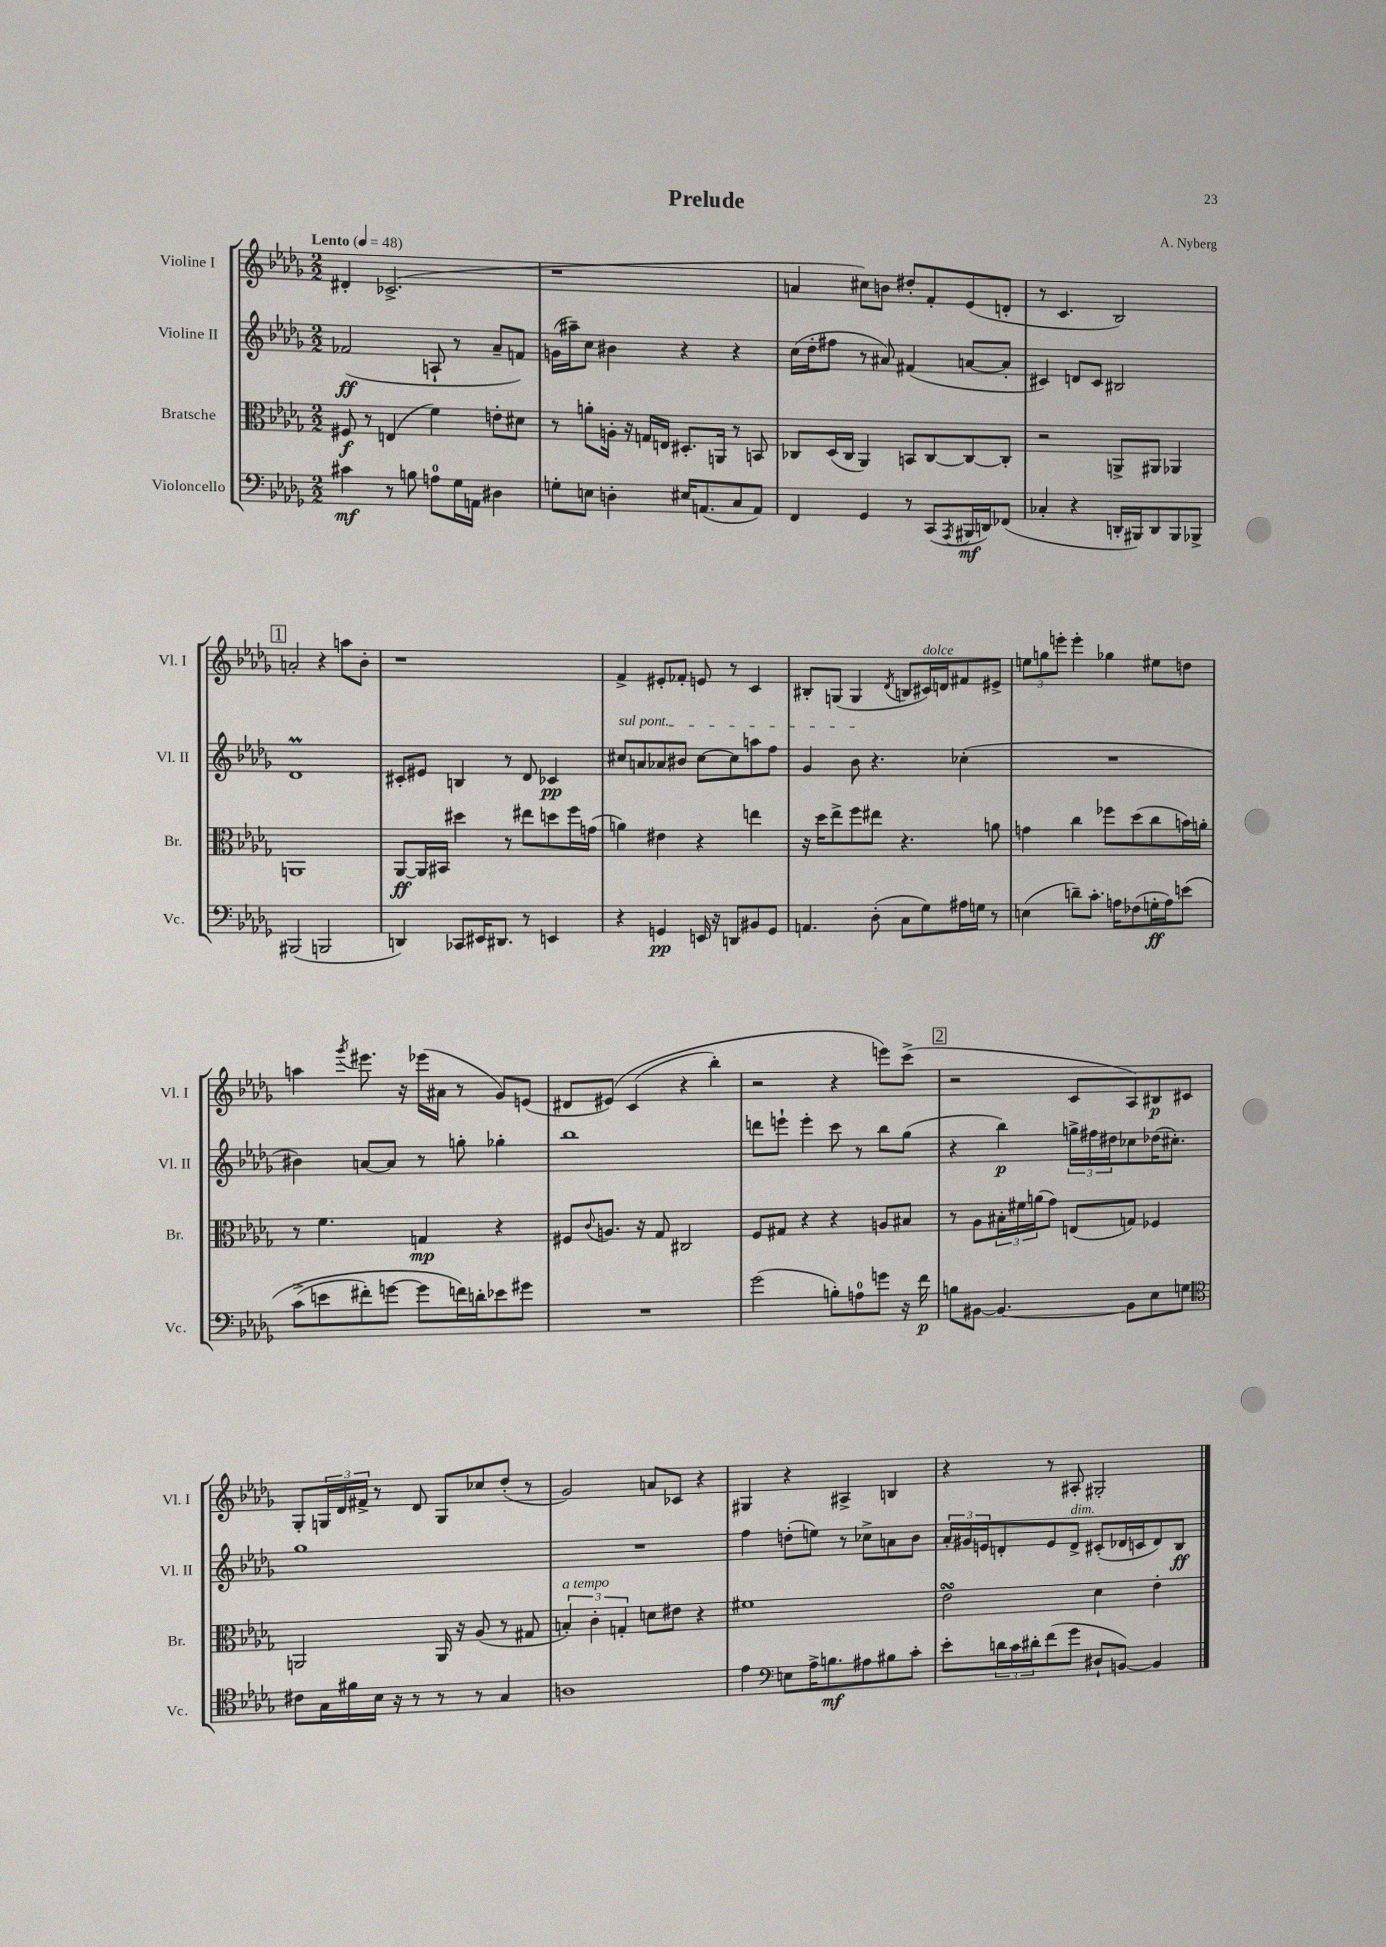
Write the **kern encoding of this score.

**kern	**dynam	**kern	**dynam	**kern	**dynam	**kern	**dynam
*part4	*part4	*part3	*part3	*part2	*part2	*part1	*part1
*staff4	*staff4	*staff3	*staff3	*staff2	*staff2	*staff1	*staff1
*I"Violoncello	*	*I"Bratsche	*	*I"Violine II	*	*I"Violine I	*
*I'Vc.	*	*I'Br.	*	*I'Vl. II	*	*I'Vl. I	*
*clefF4	*	*clefC3	*	*clefG2	*	*clefG2	*
*k[b-e-a-d-g-]	*	*k[b-e-a-d-g-]	*	*k[b-e-a-d-g-]	*	*k[b-e-a-d-g-]	*
*M2/2	*	*M2/2	*	*M2/2	*	*M2/2	*
*MM48	*	*MM48	*	*MM48	*	*MM48	*
=1	=1	=1	=1	=1	=1	=1	=1
!	!	!	!	!	!	!LO:TX:a:B:t=Lento	!
4c#X\	mf	8F#X/	f	(2f-X/	ff	4d#X'/	.
.	.	8r	.	.	.	.	.
8r	.	(4En/	.	.	.	(2.c-X^/	.
8Bn\	.	.	.	.	.	.	.
8An\L	.	4f\)	.	8An`/	.	.	.
16G-\L	.	.	.	8r	.	.	.
16AAn\JJ	.	.	.	.	.	.	.
4D#X\	.	8en'\L	.	8a-~/L	.	.	.
.	.	8d#X\J	.	8fn/J)	.	.	.
=2	=2	=2	=2	=2	=2	=2	=2
8Gn'\L	.	8r	.	(16gn\LL	.	1r	.
.	.	.	.	16aa#X~\J)	.	.	.
8En\J	.	8an'\L	.	8cc\J	.	.	.
4Dn'\	.	16An'\Jk	.	4b#X\	.	.	.
.	.	16r	.	.	.	.	.
.	.	16Gn/LL	.	.	.	.	.
.	.	16En/JJ	.	.	.	.	.
16E#X/KL	.	8.D#X'/L	.	4r	.	.	.
(8.AAn/	.	.	.	.	.	.	.
.	.	16AAn/Jk	.	.	.	.	.
8C/	.	8r	.	4r	.	.	.
8AA/J)	.	8BBn/	.	.	.	.	.
=3	=3	=3	=3	=3	=3	=3	=3
4FF/	.	8C-X/L	.	(16cc\LL	.	4an/	.
.	.	.	.	16dd-'\J	.	.	.
.	.	(16D-/L	.	8ff#X\J	.	.	.
.	.	16C-/JJ	.	.	.	.	.
4GG-/	.	4AA-/)	.	8r	.	8cc#X\L)	.
.	.	.	.	8a#X/)	.	8bn\J	.
8r	.	8BBn/L	.	(4f#X/	.	8dd#X'/L	.
(8CC/L	.	[8C-/	.	.	.	8f'/	.
8qAAA-/	.	.	.	.	.	.	.
16BBB#X/L	mf	8C-/_	.	[8an/L	.	(8e-/	.
16DDn/J)	.	.	.	.	.	.	.
(8FF-X/J	.	8C-'/J]	.	8a'/J]	.	8dn'/J	.
=4	=4	=4	=4	=4	=4	=4	=4
4C-X'/	.	2r	.	4c#X/)	.	8r	.
.	.	.	.	.	.	4.c/	.
4r	.	.	.	8dn/L	.	.	.
.	.	.	.	8c#/J	.	.	.
16DDn'/LL	.	8AAn^/L	.	2B#X/	.	2B-/)	.
16BBB#X/J)	.	.	.	.	.	.	.
8DD/	.	8AA#X/J	.	.	.	.	.
8BBB#/	.	4AA-X/	.	.	.	.	.
8BBB-X^/J	.	.	.	.	.	.	.
!!LO:LB:g=z
!!LO:REH:place=s1:t=1
=5	=5	=5	=5	=5	=5	=5	=5
(2BBB#X/	.	1AAn	.	1d-M	.	2an'/	.
2BBBn/	.	.	.	.	.	4r	.
.	.	.	.	.	.	8aan\L	.
.	.	.	.	.	.	8b-'\J	.
=6	=6	=6	=6	=6	=6	=6	=6
4DDn/)	.	[8AA-/L	ff	8c#X'/L	.	1r	.
.	.	16AA-/L]	.	8e#X/J	.	.	.
.	.	16BB#X/JJ	.	.	.	.	.
8CC-X/L	.	4dd#X\	.	4Bn/	.	.	.
16EE#X/K	.	.	.	.	.	.	.
8.DD#X/J	.	.	.	.	.	.	.
.	.	8r	.	8r	.	.	.
8r	.	8ee#X\L	.	8d-/	.	.	.
4EEn/	.	8ddn\	.	4c-X/	pp	.	.
.	.	16ff\L	.	.	.	.	.
.	.	(16gn\JJ	.	.	.	.	.
=7	=7	=7	=7	=7	=7	=7	=7
!	!	!	!	!LO:TX:a:i:t=sul pont.	!	!	!
4r	.	4an\)	.	8cc#X/L	.	4f^/	.
.	.	.	.	8an/	.	.	.
4GGn/	pp	4e#X\	.	8a-X/	.	8e#X'/L	.
.	.	.	.	8b#X/J	.	8f-X'/J	.
16EEn/	.	4r	.	[8cc#\L	.	8en/	.
16r	.	.	.	.	.	.	.
8DDn/L	.	.	.	8cc#\]	.	8r	.
8BB#X/	.	4een\	.	8aan\	.	4c/	.
8GG/J	.	.	.	8ff\J	.	.	.
=8	=8	=8	=8	=8	=8	=8	=8
4.AAn/	.	16r	.	4g-/	.	8B#X'/L	.
.	.	16dd-\KL	.	.	.	.	.
.	.	8ee-^\	.	.	.	(8Gn/J	.
.	.	8ff\	.	8b-\	.	4G/	.
(8D-'\	.	8ee#X\J	.	4.r	.	.	.
.	.	.	.	.	.	8qd-/	.
8C\L	.	4.r	.	.	.	8Bn/L	.
!	!	!	!	!	!	!LO:TX:a:i:t=dolce	!
8G-\)	.	.	.	.	.	16c#X/L)	.
.	.	.	.	.	.	16dn/J	.
16A#X\L	.	.	.	(4cc-X'\	.	8f#X/	.
16Gn\JJ	.	.	.	.	.	.	.
8r	.	8an\	.	.	.	8e#X^/J	.
=9	=9	=9	=9	=9	=9	=9	=9
(4En\	.	4gn\	.	1r	.	12een\L	.
.	.	.	.	.	.	12ggn\	.
.	.	.	.	.	.	12eeen'\J	.
8dn~\L)	.	4cc\	.	.	.	4eee'\	.
8.c'\J	.	.	.	.	.	.	.
.	.	8ff-X\L	.	.	.	4gg-X\	.
16An\KL	.	.	.	.	.	.	.
(8F-X\	.	(8dd-\	.	.	.	.	.
16Gn'\L	ff	8cc\	.	.	.	8ee#X\L	.
16A\J)	.	.	.	.	.	.	.
(8en\J	.	16bn\L)	.	.	.	8ddn\J	.
.	.	16an'\JJ	.	.	.	.	.
!!LO:LB:g=z
=10	=10	=10	=10	=10	=10	=10	=10
(8c^\L	.	8r	.	4b#X\)	.	4aan\	.
8en\	.	4.f\	.	.	.	.	.
.	.	.	.	.	.	8qggg-/	.
8f#X'\)	.	.	.	[8an/L	.	8.eee#X\	.
[8gn\J	.	.	.	8a/J]	.	.	.
.	.	.	.	.	.	16r	.
8g\L]	.	4Gn/	mp	8r	.	(16eee-X\LL	.
.	.	.	.	.	.	16a#X\JJ	.
16fn\L)	.	.	.	8ggn'\	.	8r	.
16dn'\J	.	.	.	.	.	.	.
8e-X\	.	4r	.	4gg-X'\	.	8g-/L)	.
8g#X\J	.	.	.	.	.	(8en/J	.
=11	=11	=11	=11	=11	=11	=11	=11
1r	.	8F#X/L	.	1bb-	.	8d#X/L	.
.	.	8qqc/	.	.	.	.	.
.	.	8.An/J	.	.	.	(8e#X/J)	.
.	.	.	.	.	.	(4c/	.
.	.	16r	.	.	.	.	.
.	.	8G-/	.	.	.	.	.
.	.	2C#X/	.	.	.	4r	.
.	.	.	.	.	.	4bb-'\)	.
=12	=12	=12	=12	=12	=12	=12	=12
(2g-\	.	8F/L	.	8dddn\L	.	2r	.
.	.	8G#X/J	.	8eeen`\J	.	.	.
.	.	4r	.	4eee'\	.	.	.
8Bn'\L)	.	4r	.	8ccc\	.	4r	.
8An\	.	.	.	8r	.	.	.
8gn\J	.	8An/L	.	8bb-\L	.	8eeen\L)	.
16r	.	8B#X/J	.	(8gg-\J	.	(8ccc^\J	.
16f\	p	.	.	.	.	.	.
!!LO:REH:place=s1:t=2
=13	=13	=13	=13	=13	=13	=13	=13
8Bn\L	.	8r	.	4r	.	2r	.
[8BB#X\J	.	8A-\L	.	.	.	.	.
4.BB#/_	.	24B#X'\L	.	4bb-\)	p	.	.
.	.	24f#X\	.	.	.	.	.
.	.	(24an\J	.	.	.	.	.
.	.	8g-\J)	.	.	.	.	.
.	.	(8En/L	.	24ggn^\LL	.	8c/L	.
.	.	.	.	24ff#X\	.	.	.
.	.	.	.	24dd#X\J	.	.	.
8BB#\L]	.	8Gn/J)	.	8cc-X\	.	8A-/)	.
8E-\	.	4F-X/	.	(16dd-X\K	.	8B#X/	p
.	.	.	.	8.cc#X'\J)	.	.	.
8Gn\J	.	.	.	.	.	8c#X/J	.
!!LO:LB:g=z
=14	=14	=14	=14	=14	=14	=14	=14
*clefC4	*	*	*	*	*	*	*
8c#X\L	.	2AAn/	.	1gg-	.	8G-'/L	.
16G-\L	.	.	.	.	.	24Gn/L	.
.	.	.	.	.	.	24d-/	.
16f#X\	.	.	.	.	.	.	.
.	.	.	.	.	.	24f#X^/JJ	.
16B-\JJ	.	.	.	.	.	8r	.
16r	.	.	.	.	.	.	.
8r	.	.	.	.	.	8d-/	.
8r	.	16AA/	.	.	.	8G/L	.
.	.	16r	.	.	.	.	.
8r	.	(8A-/	.	.	.	8cc-X/	.
4G-/	.	8r	.	.	.	(8dd-'/J	.
.	.	8G#X/	.	.	.	8r	.
=15	=15	=15	=15	=15	=15	=15	=15
!	!	!LO:TX:a:i:t=a tempo	!	!	!	!	!
1An	.	6Bn'/)	.	1r	.	2g-/)	.
.	.	6c'\	.	.	.	.	.
.	.	6Gn'/	.	.	.	.	.
.	.	8dn\L	.	.	.	8an/L	.
.	.	8e#X\J	.	.	.	8c-X/J	.
.	.	4r	.	.	.	4r	.
=16	=16	=16	=16	=16	=16	=16	=16
4e-\	.	1f#X	.	4ff\	.	4G#X/	.
*clefF4	*	*	*	*	*	*	*
8En\L	.	.	.	(8ddn'\L	.	4r	.
16A-^\K	.	.	.	8een\J)	.	.	.
8.Bn\	mf	.	.	.	.	.	.
.	.	.	.	8r	.	4A#X^/	.
8A#X\	.	.	.	8cc-X^\L	.	.	.
8B#X\	.	.	.	8an\	.	4Bn/	.
8c'\J	.	.	.	8b-\J	.	.	.
=17	=17	=17	=17	=17	=17	=17	=17
8e-'\L	.	2e-sSSS\	.	24a-'/LL	.	4r	.
.	.	.	.	24g#X/	.	.	.
.	.	.	.	24en/J	.	.	.
24dn\L	.	.	.	8dn'/	.	.	.
24c\	.	.	.	.	.	.	.
24d#X'\J	.	.	.	.	.	.	.
(8f\	.	.	.	8e/	.	8r	.
!	!	!	!	!LO:TX:a:i:t=dim.	!	!	!
8g-\J	.	.	.	8d^/J	.	8A#X'/	.
8D#X`/L	.	4d-\	.	(8c#X'/L	.	2G#X'/	.
[8BBn/J)	.	.	.	16d-X/L	.	.	.
.	.	.	.	16cn/J	.	.	.
4BB/]	.	4e-'\	.	8d-/)	.	.	.
.	.	.	.	8B-/J	ff	.	.
==	==	==	==	==	==	==	==
*-	*-	*-	*-	*-	*-	*-	*-
